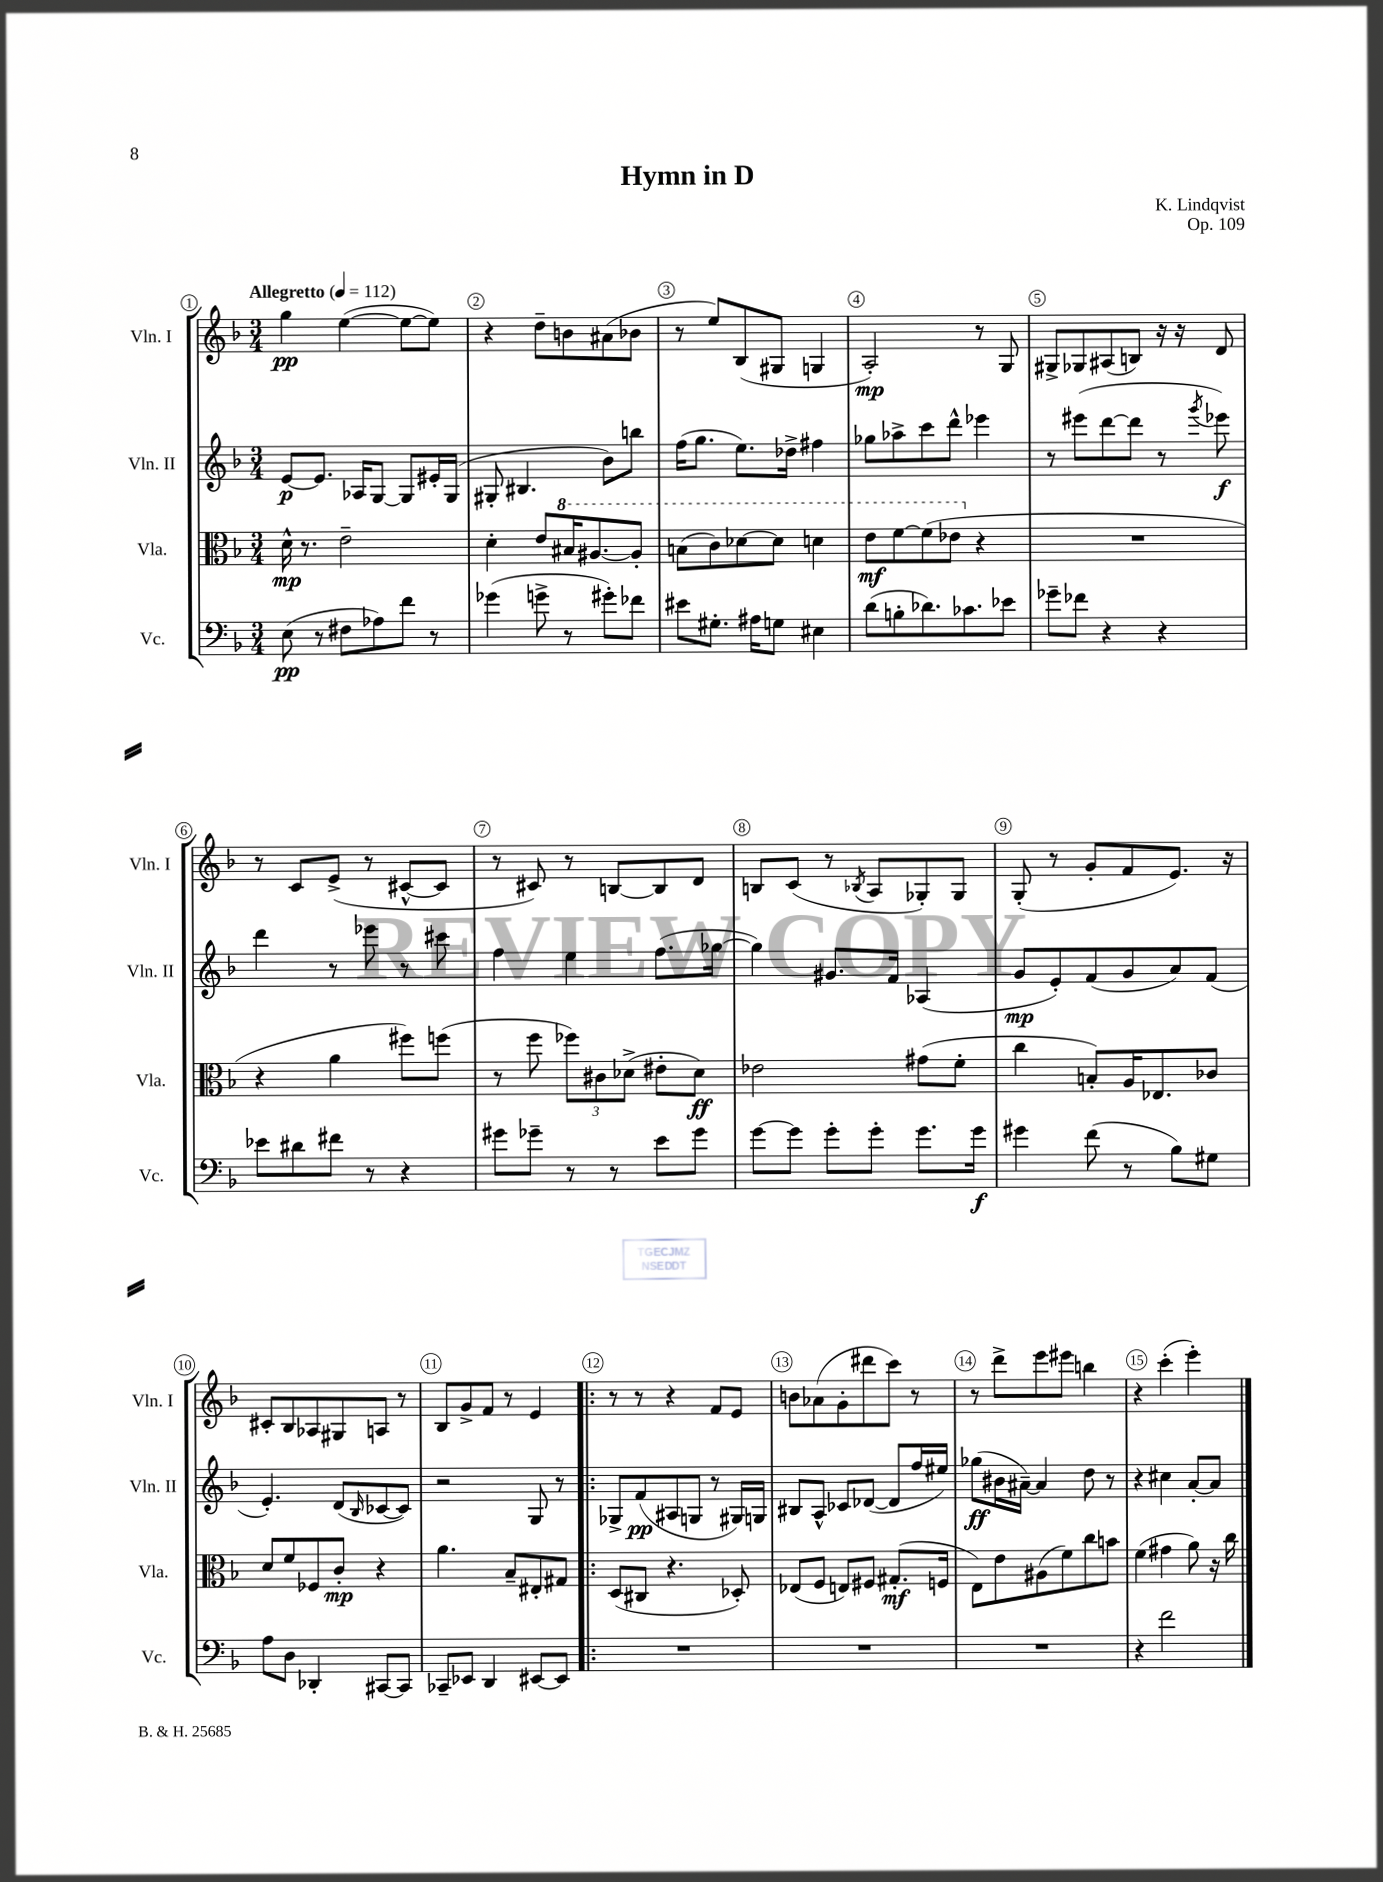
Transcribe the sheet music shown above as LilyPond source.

\header { title = "Hymn in D" composer = "K. Lindqvist" opus = "Op. 109" }
<<
\new StaffGroup <<
\new Staff = "s0" \with { instrumentName = "Vln. I" shortInstrumentName = "Vln. I" } {
    \clef treble \key f \major \numericTimeSignature \time 3/4 \tempo "Allegretto" 4 = 112
    g''4\pp e''4~( e''8~ e''8) |
    r4 d''8-- b'8 ais'8( bes'8 |
    r8 e''8) bes8( gis8 g4 |
    a2-.\mp) r8 g8 |
    gis8-> ges8 ais8( b8) r16 r16 d'8 |
    r8 c'8 e'8->( r8 cis'8~-^ cis'8 |
    r8 cis'8) r8 b8~ b8 d'8 |
    b8 c'8( r8 \acciaccatura { bes8 } a8 ges8-.) ges8 |
    g8-.( r8 g'8-. f'8 e'8.) r16 |
    cis'8-. bes8 aes8 gis8 a8 r8 |
    bes8 g'8-> f'8 r8 e'4 |
    \bar ".|:" r8 r8 r4 f'8 e'8 |
    b'8 aes'8( g'8-. dis'''8 c'''8) r8 |
    r8 d'''8-> e'''8 eis'''8 b''4 |
    r4 c'''4-.( e'''4-.) \bar "|." |
}
\new Staff = "s1" \with { instrumentName = "Vln. II" shortInstrumentName = "Vln. II" } {
    \clef treble \key f \major \numericTimeSignature \time 3/4
    e'8~\p e'8. aes16 g8~ g8 eis'16-. g16( |
    gis8-. bis4. bes'8) b''8 |
    f''16( g''8. e''8.) des''16-> fis''4 |
    ges''8 aes''8-> c'''8 d'''8-^ ees'''4 |
    r8 eis'''8( d'''8~ d'''8 r8 \acciaccatura { g'''8 } ees'''8\f) |
    d'''4 r8 ees'''8 r8 cis'''8 |
    f''4 e''4 f''8.( ges''16~ |
    ges''4) gis'8. f'16 aes4( |
    g'8\mp e'8-.) f'8( g'8 a'8) f'8( |
    e'4.-.) d'8( \grace { bes16 } ces'8~ ces'8) |
    r2 g8 r8 |
    \bar ".|:" ges8-> f'8\pp( ais8 g8 r8 gis16) g16 |
    bis8 a8-^ ces'8 des'8~( des'8 f''16 eis''16) |
    ges''8\ff( bis'16 ais'16~--) ais'4 d''8 r8 |
    r4 cis''4 a'8~-. a'8 \bar "|." |
}
\new Staff = "s2" \with { instrumentName = "Vla." shortInstrumentName = "Vla." } {
    \clef alto \key f \major \numericTimeSignature \time 3/4
    d'16-^\mp r8. e'2-- |
    d'4-. e'8 \ottava #1 bis'16 ais'8.~ ais'8-. |
    b'8( c''8) des''8~ des''8 d''4 |
    e''8\mf f''8~ f''8( ees''8 \ottava #0 r4 |
    R2. |
    r4 a'4 fis''8) f''8( |
    r8 f''8 \tuplet 3/2 { fes''8) cis'8 des'8->( } eis'8-. des'8\ff) |
    ees'2 gis'8( f'8-. |
    c''4 b8-.) a16 ees8. ces'8 |
    d'8 f'8 fes8 c'8-.\mp r4 |
    a'4. bes8-- eis8-. gis8 |
    \bar ".|:" d8( cis8 r4. des8-.) |
    ees8( f8 e8) fis8 gis8.-.\mf( f16 |
    e8) e'8 ais8( f'8) c''8 b'8 |
    f'4( gis'4 a'8) r16 c''16 \bar "|." |
}
\new Staff = "s3" \with { instrumentName = "Vc." shortInstrumentName = "Vc." } {
    \clef bass \key f \major \numericTimeSignature \time 3/4
    e8\pp( r8 fis8 aes8) f'8 r8 |
    ges'4( g'8-> r8 gis'8-.) fes'8 |
    eis'8 gis8.-. ais16 g8 eis4 |
    d'8( b8-. des'8.) ces'8. ees'8 |
    ges'8-- fes'8 r4 r4 |
    ees'8 dis'8 fis'8 r8 r4 |
    gis'8 ges'8-- r8 r8 e'8 ges'8 |
    g'8~ g'8 g'8-. g'8-. g'8. g'16\f |
    gis'4 f'8( r8 bes8) gis8 |
    a8 d8 des,4-. cis,8~ cis,8 |
    ces,8-- ees,8 d,4 eis,8~ eis,8 |
    \bar ".|:" R2. |
    R2. |
    R2. |
    r4 f'2 \bar "|." |
}
>>
>>
\layout { \context { \Score \override BarNumber.break-visibility = ##(#f #t #t) barNumberVisibility = #all-bar-numbers-visible \override BarNumber.stencil = #(make-stencil-circler 0.1 0.3 ly:text-interface::print) } }
